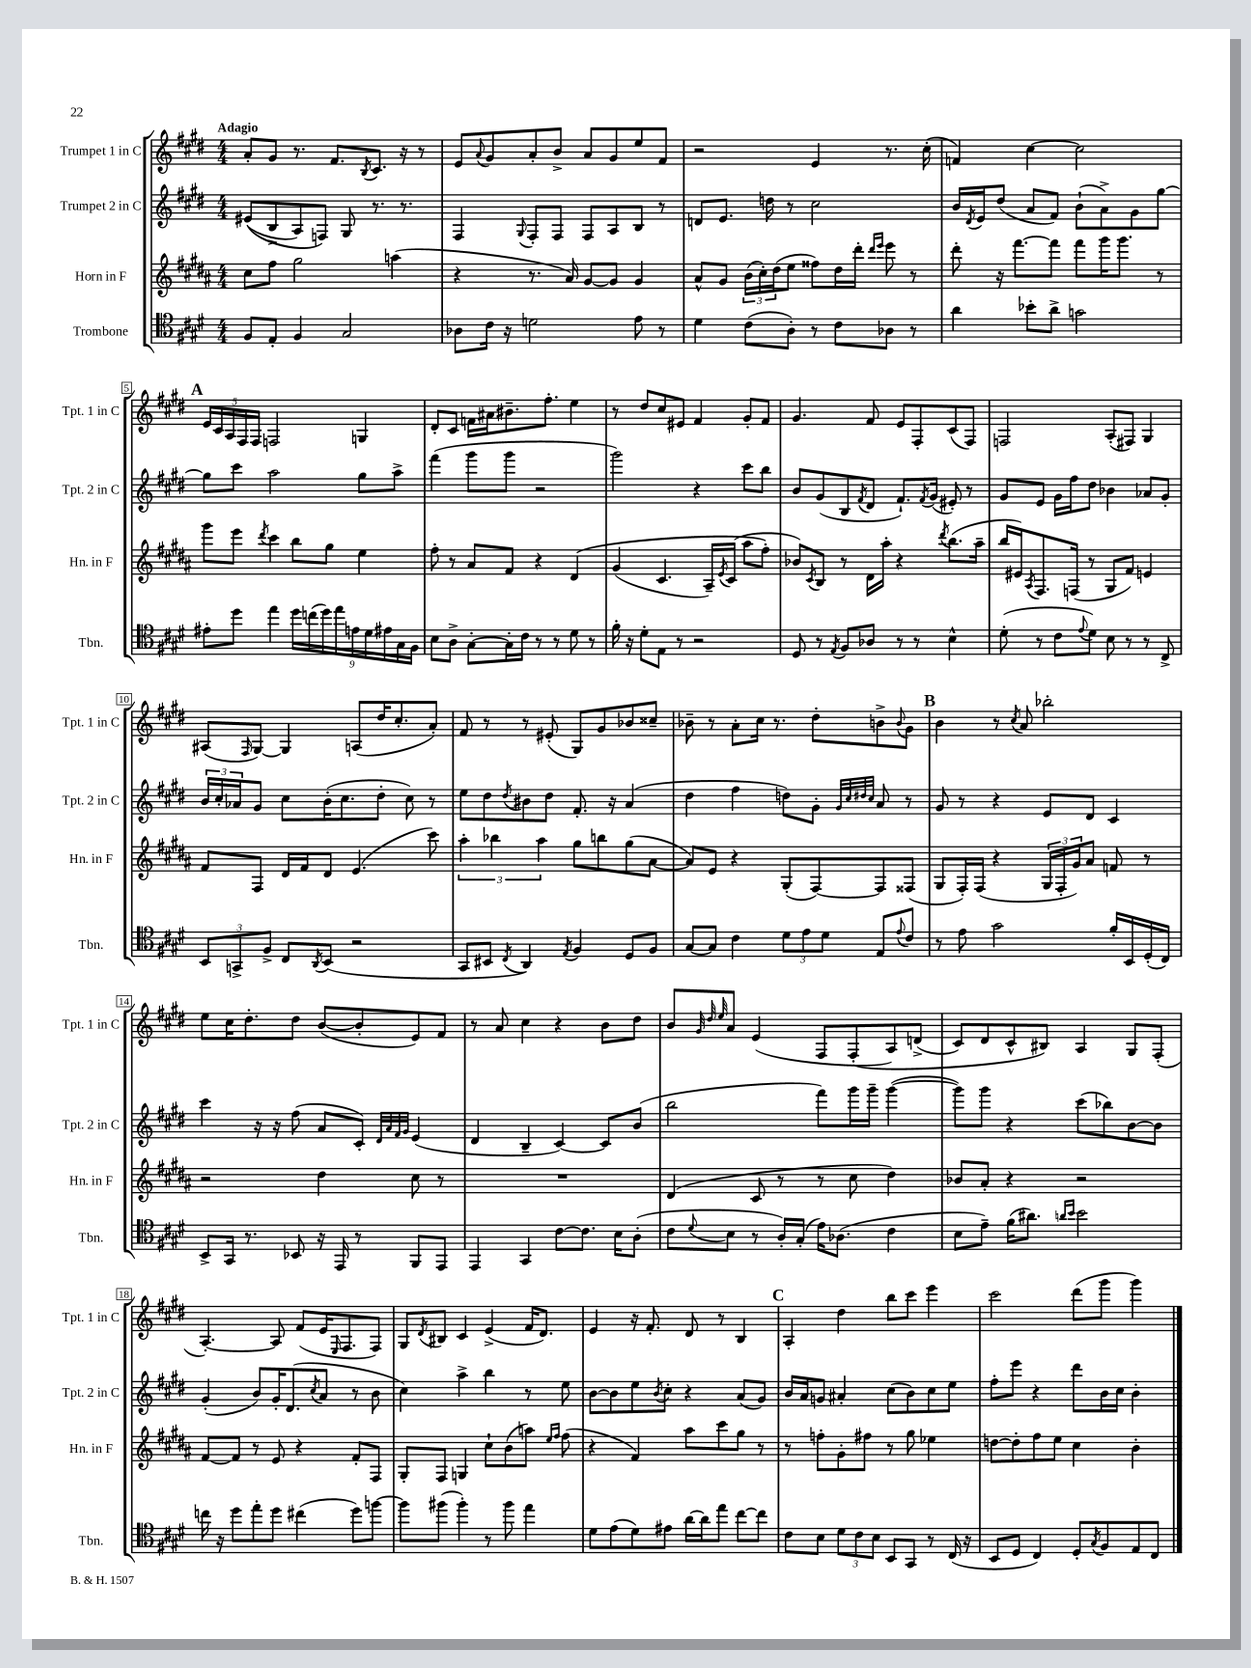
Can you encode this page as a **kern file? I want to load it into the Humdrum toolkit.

**kern	**kern	**kern	**kern
*staff4	*staff3	*staff2	*staff1
*clefC4	*clefG2	*clefG2	*clefG2
*k[f#c#g#d#]	*k[f#c#g#d#a#]	*k[f#c#g#d#]	*k[f#c#g#d#]
*M4/4	*M4/4	*M4/4	*M4/4
8F#	8cc#	&((8e#	8a'
8E'	8ff#	8B^	8g#
4F#	2gg#	8A)	8.r
.	.	8F&)	.
.	.	.	8.f#
2G#	.	8G#	.
.	.	.	8qB
.	.	8.r	8.c#
.	(4aa	.	.
.	.	8.r	16r
.	.	.	8r
=	=	=	=
8A-	4r	4F#	8e
.	.	.	8qqa
16c#	.	.	8g#
16r	.	.	.
.	.	8qqG#	.
2d	8.r	8F#'	8a'
.	.	8F#	8b^
.	16a#)	.	.
.	[8g#	8F#	8a
.	8g#]	8A	8g#
8e	4g#	8B	8ee
8r	.	8r	8f#
=	=	=	=
4d#	8a#^^	8d	2r
.	8g#	8.e	.
(8c#	(24b	.	.
.	24cc#')	.	.
.	.	16dd	.
.	(24dd#	.	.
8A')	8ee	8r	.
8r	8ff##)	2cc#	4e
8c#	16dd#	.	.
.	16ddd#'	.	.
.	16qqddd#	.	.
.	16qqeee	.	.
8A-	8eee	.	8.r
8r	8r	.	.
.	.	.	(16cc#'
=	=	=	=
4a	8ddd#'	16b	4f)
.	.	8qd#	.
.	.	16e	.
.	16r	(8dd#	.
.	[8.fff#	.	.
8b-'	.	8a	[4cc#
8a^	8fff#]	8f#)	.
2g	8fff#	(8b`	2cc#]
.	16ggg#	8a^)	.
.	8.ggg#	.	.
.	.	8g#	.
.	8r	[8gg#	.
=	=	=	=
8e#'	8ggg#	8gg#]	20e
.	.	.	20c#
.	.	.	20A
8dd#	8eee	8ccc#	.
.	.	.	20F#
.	.	.	20F#
.	8qddd#	.	.
4ee	4ccc#	2aa	2F
18dd#	8bb	.	.
(18cc	.	.	.
18dd#)	.	.	.
.	8gg#	.	.
18ee	.	.	.
18e	.	.	.
.	4ee	8gg#	4G
18d#	.	.	.
18e#	.	.	.
.	.	8aa^	.
18G#	.	.	.
18F#	.	.	.
=	=	=	=
8B	8ff#'	(4fff#	8d#'
8A^	8r	.	8c#
[8G#'	8a#	8ggg#	16f
.	.	.	16a#
16G#']	8f#	8ggg#	8.b#~
16c#	.	.	.
8r	4r	2r	.
.	.	.	8.ff#'
8r	.	.	.
8d#	&(4d#	.	4ee
8r	.	.	.
=	=	=	=
16f#'	(4g#	2ggg#)	8r
16r	.	.	.
8d#'	.	.	8dd#
8E	4.c#	.	8cc#
8r	.	.	8e#
2r	.	4r	4f#
.	16A#~)	.	.
.	8qe	.	.
.	(16c#	.	.
.	8aa#	8ccc#	8g#'
.	8ff#'&)	8bb	8f#
=	=	=	=
8D#	8b-)	8b	4.g#
.	8qc#	.	.
8r	8B	(8g#	.
8qE	.	.	.
8F#	8r	8B	.
.	.	8qf#	.
8A-	16d#	8d#	8f#
.	16aa#'	.	.
8r	4r	8.f#`)	8e
8r	.	.	8F#'
.	.	8qf#	.
.	.	(16g#	.
.	8qddd#	.	.
4B^^	(8.bb	8e#')	(8c#
.	.	8r	8F#)
.	16aa#~	.	.
=	=	=	=
(8d#'	16bb	8g#	2F
.	16e#)	.	.
.	8qA#	.	.
8r	8.F#	8e	.
8c#	.	16g#	.
.	(16F	16ff#	.
8qqe	.	.	.
8d#)	8r	8dd#	.
8B	8G#	4b-	(8A'
8r	8f#)	.	8F#)
8r	4e	8a-	4G#
8C#^	.	8g#'	.
=	=	=	=
12BB	8f#	24b	(8A#
.	.	24cc#'	.
12GG^	.	24a-	.
.	.	.	16qqF#
.	8F#	8g#	[8G#)
12F#^	.	.	.
8C#	16d#	8cc#	4G#]
.	16f#	.	.
8qAA	.	.	.
(8BB	8d#	(16b'	.
.	.	8.cc#	.
2r	(4.e	.	(8A
.	.	8dd#'	16dd#
.	.	.	8.cc#'
.	.	8cc#)	.
.	8ccc#)	8r	8a')
=	=	=	=
8GG#	6aa#'	8ee	8f#
8BB#	.	8dd#	8r
.	6bb-	.	.
8qC#	.	8qdd#	.
4AA)	.	8b#	8r
.	6aa#	.	.
.	.	8dd#	(8e#'
8qE	.	.	.
4F#	8gg#	8.f#'	8G#)
.	8bb	.	8g#
.	.	16r	.
8D#	(8gg#	(4a	8b-
8F#	[8a#	.	8cc##~
=	=	=	=
[8G#	8a#])	4dd#	8b-~
8G#]	8e	.	8r
4c#	4r	4ff#	8a'
.	.	.	16cc#
.	.	.	8.r
12d#	(8G#'	8dd)	.
12e	.	.	.
.	[8F#)	8g#'	8dd#'
12d#	.	.	.
.	.	32qqg#	.
.	.	32qqcc#	.
.	.	32qqdd#	.
.	.	32qqcc#	.
8E	8F#]	8a	8b^
8qqe	.	.	8qqb
8c#	(8F##	8r	8g#
=	=	=	=
8r	8G#	8g#	4b
8e	16F#')	8r	.
.	(16F#	.	.
2g#	4r	4r	8r
.	.	.	8qcc#
.	.	.	8a
.	24G#	8e	2bb-'
.	24F#'	.	.
.	24g#)	.	.
.	8a#	8d#	.
16f#'	8f	4c#	.
16BB	.	.	.
(16D#'	8r	.	.
16C#)	.	.	.
=	=	=	=
8BB^	2r	4ccc#	8ee
16GG#	.	.	16cc#
8.r	.	.	8.dd#'
.	.	16r	.
.	.	16r	.
8BB-	.	(8ff#	8dd#
16r	4dd#	8a	([8b
16EE	.	.	.
8r	.	8c#')	8b']
.	.	32qqd#	.
.	.	32qqa	.
.	.	32qqf#	.
.	.	32qqg#	.
8FF#	8cc#	(4e	8e)
8EE	8r	.	8f#
=	=	=	=
4EE	1r	4d#	8r
.	.	.	8a
4GG#	.	4B~	4cc#
[8c#	.	[4c#)	4r
8.c#]	.	.	.
.	.	8c#]	8b
16B	.	.	.
(8A'	.	(8b	8dd#
=	=	=	=
8c#	(4d#	2bb	8b
.	.	.	32qqg#
.	.	.	32qqdd#
8qqd#	.	.	32qqee
8B	.	.	8a
8r	8c#	.	(4e
16A')	8r	.	.
(16G#'	.	.	.
16e)	8r	8fff#)	8F#
(8.A-	.	.	.
.	8cc#	16ggg#	&(8F#'
.	.	16ggg#~	.
4c#	4dd#)	([4ggg#	8A)
.	.	.	(8d^
=	=	=	=
8B	8b-	8ggg#])	8c#)
8e~)	8a#'	8ggg#	8d#
(16f#	4r	4r	8c#^^
8.a#)	.	.	.
.	.	.	8B#&)
16qqa	.	.	.
16qqb	.	.	.
2b	2r	(8ccc#	4A
.	.	8bb-)	.
.	.	[8b	8G#
.	.	8b]	(8F#'
=	=	=	=
16cc	[8f#	(4g#'	[4.A')
16r	.	.	.
8dd#	8f#]	.	.
8ee'	8r	8b)	.
8dd#	8e	16g#'	8A]
.	.	(8.d#	.
(4cc#	4r	.	(8f#
.	.	8qcc#	.
.	.	8a	16e
.	.	.	16qqE
.	.	.	8.F#
8dd#)	8f#'	8r	.
[8ff	8F#	8b	8F#)
=	=	=	=
8ff]	8G#'	4cc#)	8G#
.	.	.	8qd#
(8ff#	8F#	.	8B#
4ff#')	4G	4aa^	4c#
8r	8cc#`	4bb	(4e^
8ff#	(8b	.	.
4ee	8aa)	8r	16f#
.	.	.	8.d#)
.	16qqee	.	.
.	16qqff#	.	.
.	(8ff#	8ee	.
=	=	=	=
8d#	4r	[8b	4e
(8e	.	8b]	.
8d#)	4f#)	8ee	16r
.	.	.	8.f#'
.	.	8qb	.
8e#	.	8cc#'	.
[16a	8aa#	4r	8d#
16a]	.	.	.
8ee	8ccc#	.	8r
[8cc#	8gg#	(8a	4B
8cc#]	8r	8g#)	.
=	=	=	=
8c#	8r	16b	4A'
.	.	16a	.
8B	8ff'	8g	.
12d#	8g#'	4a#'	4dd#
12c#	.	.	.
.	8ff#	.	.
12B	.	.	.
8BB	8r	(8cc#	8bb
8GG#	8gg#	8b)	8ccc#
8r	4ee-	8cc#	4eee
(16C#	.	8ee	.
16r	.	.	.
=	=	=	=
8BB	[8dd	8ff#'	2ccc#
8D#	8dd']	8eee	.
4C#)	8ff#	4r	.
.	8ee	.	.
8D#'	4cc#	8ddd#	(8ddd#
8qG#	.	.	.
8F#	.	16b	8ggg#
.	.	16cc#	.
8E	4b'	4b'	4ggg#)
8C#	.	.	.
==	==	==	==
*-	*-	*-	*-
